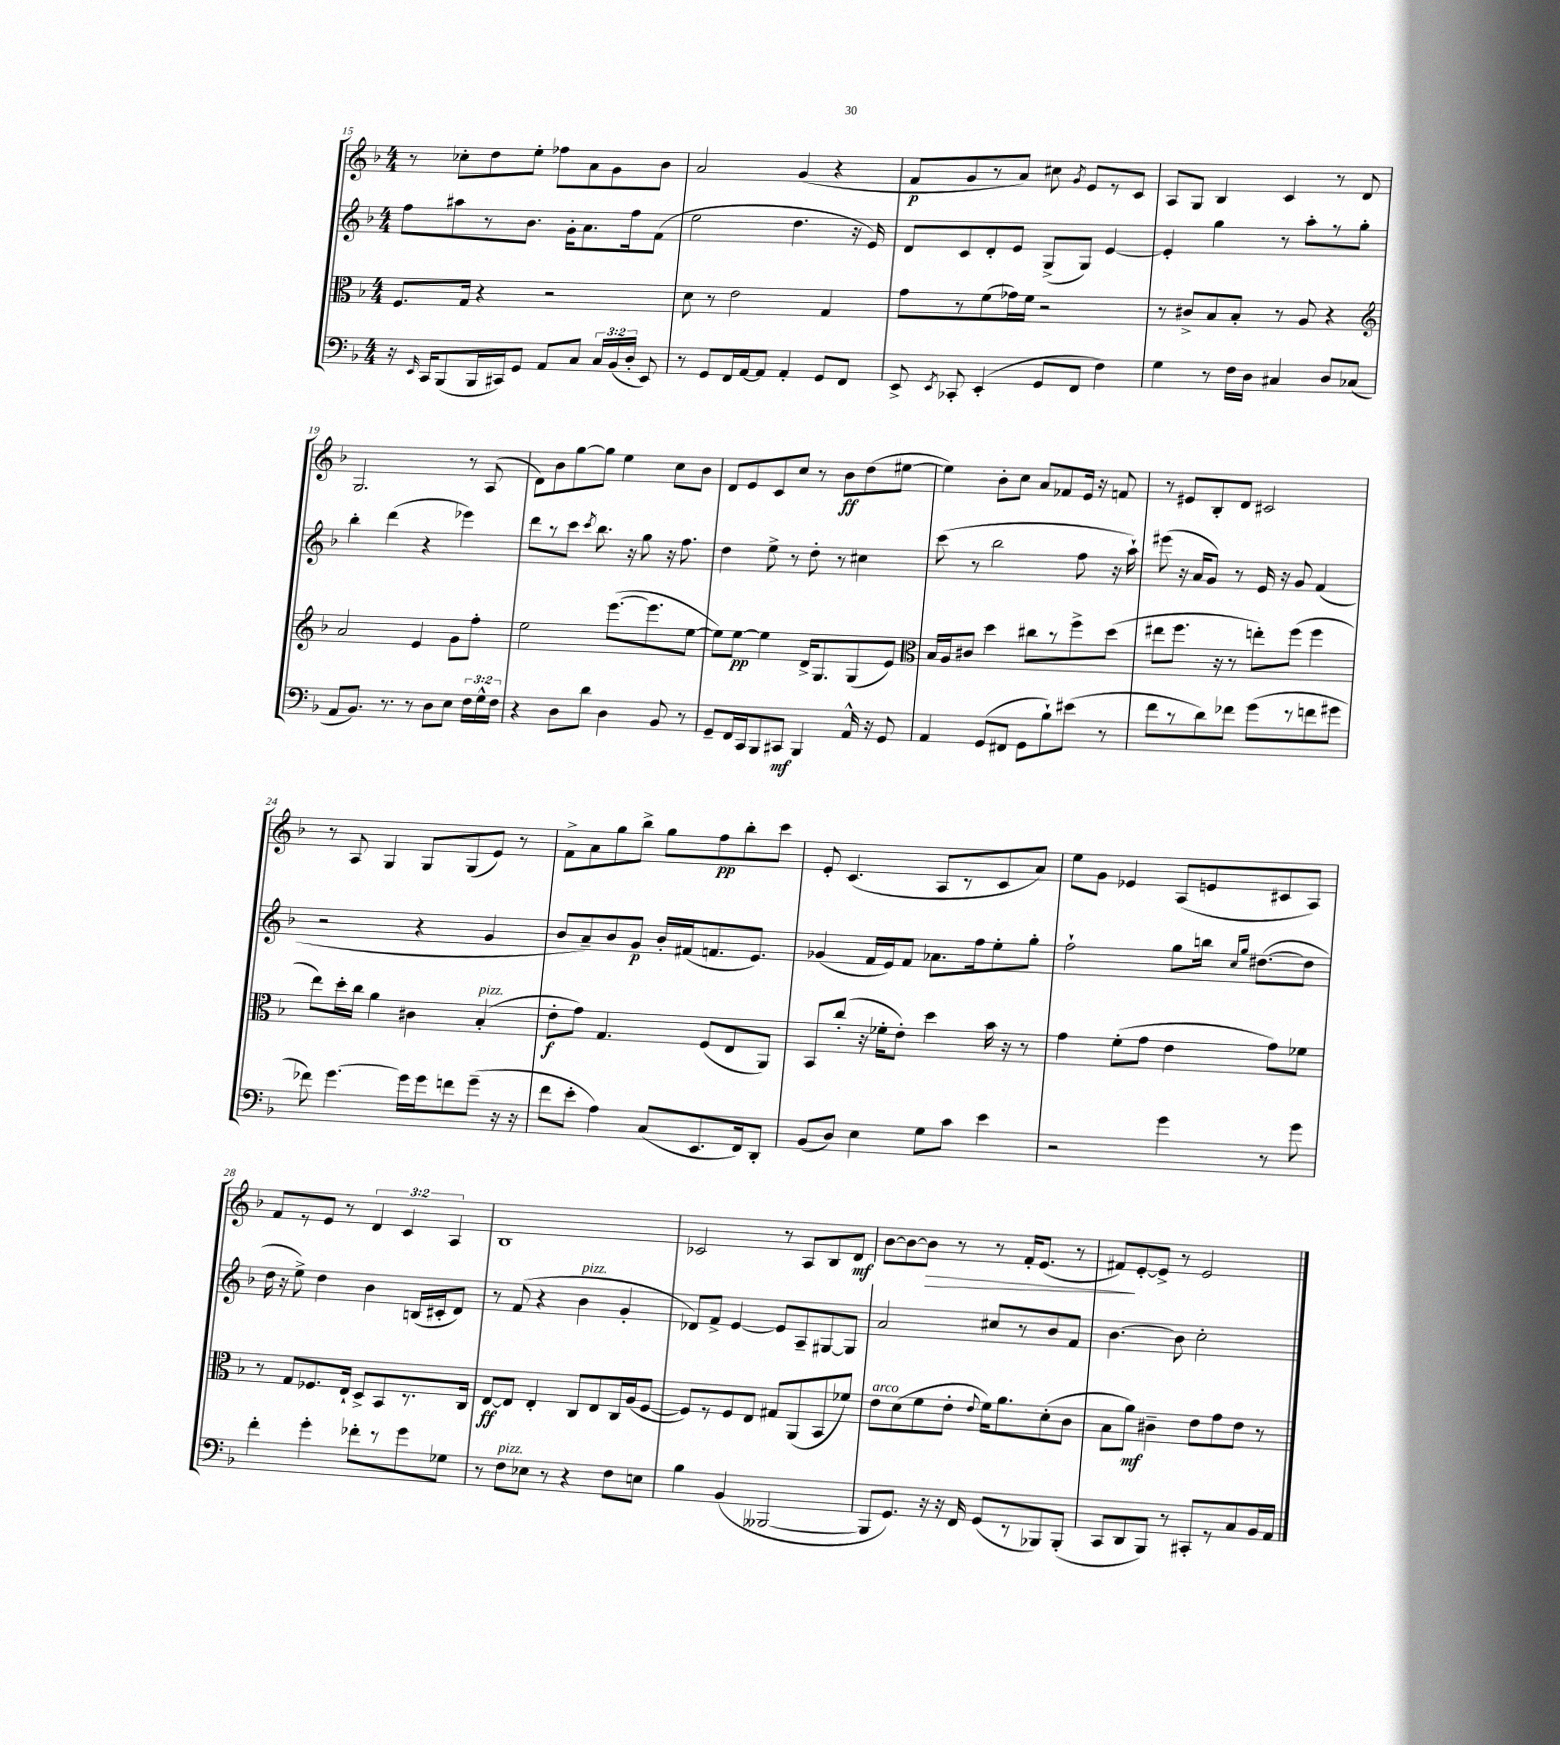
<<
\new StaffGroup <<
\new Staff = "s0" {
    \clef treble \key f \major \numericTimeSignature \time 4/4 \override Staff.TupletNumber.text = #tuplet-number::calc-fraction-text
    \autoBeamOff r8 ces''8[-. d''8 e''8]-. fes''8[ a'8 g'8 bes'8] |
    a'2 g'4( r4 |
    f'8[\p g'8 r8 a'8]) cis''8 \acciaccatura { g'8 } e'8[ r8 c'8] |
    a8[ g8] bes4 c'4 r8 d'8 |
    g2. r8 a8( |
    d'8[) bes'8 g''8~ g''8] e''4 c''8[ bes'8] |
    d'8[ e'8 c'8 c''8] r8 bes'8[\ff d''8( eis''8]~ |
    eis''4) bes'8[-. c''8] a'8[ fes'8 e'16] r16 f'8 |
    r8 eis'8[ bes8-. d'8] cis'2 |
    r8 a8 g4 g8[ g8( e'8]) r8 |
    f'8[-> a'8 g''8 bes''8]-> g''8[ f''8\pp bes''8-. c'''8] |
    e'8-. c'4.( a8[ r8 c'8 a'8]) |
    e''8[ g'8] ees'4 a8[( e'8 cis'8 a8]) |
    f'8[ r8 e'8] r8 \tuplet 3/2 { d'4 c'4 a4 } |
    bes1 |
    ces'2 r8 a8[ bes8 d'8]\mf |
    bes'8[~ bes'8~ bes'8]\> r8 r8 f'16[-. e'8.]( r8 |
    fis'8[\!) e'8~-. e'8]-> r8 e'2 \bar "|." |
}
\new Staff = "s1" {
    \clef treble \key f \major \numericTimeSignature \time 4/4
    \autoBeamOff f''8[ ais''8 r8 bes'8.] g'16[-. a'8. f''16 f'8]( |
    e''2 d''4. r16 e'16) |
    d'8[ c'8 d'8-. e'8] g8[->( g8]) e'4~ |
    e'4-. g''4 r8 a''8[-. r8 g''8]-. |
    bes''4-. d'''4( r4 ees'''4) |
    d'''8[ r8 c'''8] \acciaccatura { c'''8 } bes''8. r16 g''8 r16 f''8. |
    d''4 e''8-> r8 d''8-. r8 cis''4 |
    c'''8( r8 bes''2 f''8 r16 a''16-!) |
    eis'''8( r16 a'16[ g'8]) r8 e'16 r16 g'8 f'4( |
    r2 r4 g'4 |
    bes'8[ a'8--) bes'8 g'8]\p bes'16[-. fis'16( f'8. e'8.]) |
    ges'4( f'16[ e'16) f'8] aes'8.[ f''16 e''8-. g''8]-. |
    f''2-! g''8[ b''16] \grace { c''16[ g''16] } dis''8.[~( dis''8] |
    d''16 r16 e''8->) d''4 bes'4 b16[( cis'16-. d'8]) |
    r8 f'8( r4 bes'4^\markup { \italic "pizz." } g'4-. |
    des'8[) f'8]-> e'4~ e'8[ a8-- gis8~ gis8] |
    a'2 cis''8[ r8 bes'8 f'8] |
    bes'4.~ bes'8 c''2-. \bar "|." |
}
\new Staff = "s2" {
    \clef alto \key f \major \numericTimeSignature \time 4/4
    \autoBeamOff f8.[ g16] r4 r2 |
    d'8 r8 e'2 g4 |
    g'8[ r8 f'8( ges'16) f'16] r2 |
    r8 cis'8[-> bes8 bes8]-. r8 a8 r4 |
    \clef treble a'2 e'4 g'8[ f''8]-. |
    e''2 e'''8.[~( e'''8. e''8]~ |
    e''8[) e''8]~\pp e''4 d'16[-> g8. g8( e'8]) |
    \clef alto bes16[ a16 cis'8] d''4 cis''8[ r8 f''8-> d''8]( |
    eis''8[ f''8.] r16 r8 e''8[-.) f''8]( f''4 |
    e''8[) d''16-. c''16] a'4 cis'4 bes4-.^\markup { \italic "pizz." }( |
    e'8[-.\f g'8]) g4. f8[( e8 a,8]) |
    bes,8[ c''8]-.( r16 fes'16[-. e'8]-.) d''4 bes'16 r16 r8 |
    g'4 f'8[-.( g'8] e'4 g'8[) fes'8] |
    r8 g8[ fes8. e16]-! d8[-> bes,8 r8. c16] |
    e8[~\ff e8] e4-. c8[ e8 c16 a16( f8]~ |
    f8[) r8 f8 e8] gis8[ a,8( bes,8 fes'8]) |
    e'8[^\markup { \italic "arco" } d'8( f'8 e'8]-. \appoggiatura { e'8 } f'16[) a'8. d'8-.( c'8] |
    bes8[ a'8]\mf) cis'4-- e'8[ g'8 e'8] r8 \bar "|." |
}
\new Staff = "s3" {
    \clef bass \key f \major \numericTimeSignature \time 4/4 \override Staff.TupletNumber.text = #tuplet-number::calc-fraction-text
    \autoBeamOff r16 \grace { e,16 } c,16[ bes,,8( bes,,16 cis,16) g,8] a,8[ c8] \tuplet 3/2 { c16[ bes,16( d16]-. } e,8) |
    r8 g,8[ f,16 a,16~ a,8] a,4-. g,8[ f,8] |
    e,8-> \acciaccatura { e,8 } ces,8-. e,4-.( g,8[ f,8] f4) |
    g4 r8 f16[ d16] cis4 d8[ ces8]( |
    a,8[ bes,8.]) r8. r8 d8[ e8] \tuplet 3/2 { f16[ g16-^ f16] } |
    r4 d8[ d'8] d4 bes,8 r8 |
    g,8[-- f,16 c,16 bes,,8 cis,8]\mf bes,,4 a,16-^ r16 g,8 |
    a,4 g,8[( fis,8] g,8[ bes8-!) eis'8]( r8 |
    f'8[ r8 d'8) fes'8] g'8[( r8 f'8 gis'8] |
    fes'8) g'4.~ g'16[ g'16 f'8 g'8]--( r16 r16 |
    f'8[ e'8]-. a4) c8[( e,8. f,16) d,8]-. |
    bes,8[( d8]) e4 g8[ c'8] e'4 |
    r2 g'4 r8 g'8 |
    f'4-. g'4-. fes'8[-. r8 g'8 ges8] |
    r8 f8[^\markup { \italic "pizz." } ees8] r8 r4 f8[ e8] |
    bes4 bes,4( beses,,2~ |
    beses,,8[ g,8.]) r16 r16 f,16 g,8[( r8 bes,,8) bes,,8]-.( |
    c,8[ d,8 bes,,8]) r8 cis,8[-. r8 c8 bes,16 a,16] \bar "|." |
}
>>
>>
\layout { \context { \Score currentBarNumber = #15 } }
